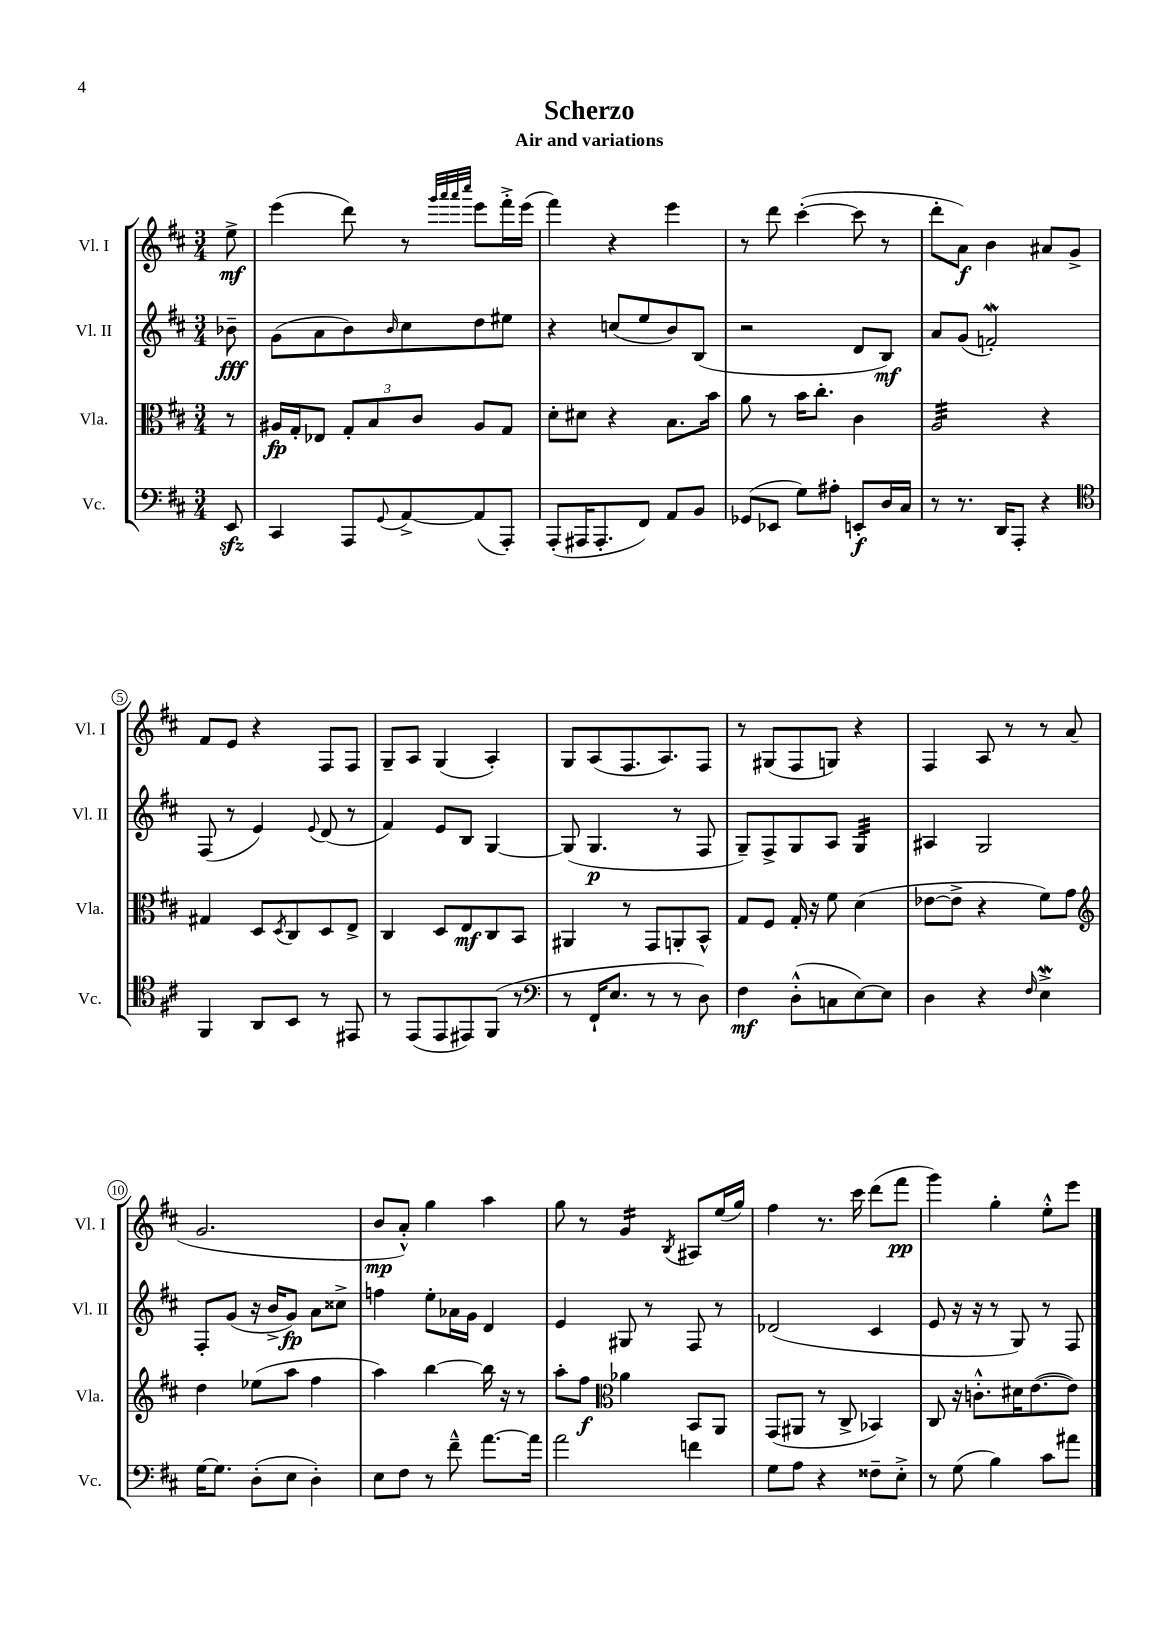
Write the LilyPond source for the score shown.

\header { title = "Scherzo" subtitle = "Air and variations" }
<<
\new StaffGroup <<
\new Staff = "s0" \with { instrumentName = "Vl. I" shortInstrumentName = "Vl. I" } {
    \clef treble \key d \major \numericTimeSignature \time 3/4 \partial 8
    e''8->\mf |
    e'''4( d'''8) r8 \grace { g'''32 a'''32 a'''32 cis''''32 } e'''8 fis'''16-.-> e'''16( |
    fis'''4) r4 e'''4 |
    r8 d'''8 cis'''4~-.( cis'''8 r8 |
    d'''8-. a'8\f) b'4 ais'8 g'8-> |
    fis'8 e'8 r4 fis8 fis8 |
    g8-- a8 g4( a4-.) |
    g8 a8( fis8. a8.) fis8 |
    r8 gis8( fis8 g8) r4 |
    fis4 a8 r8 r8 a'8( |
    g'2. |
    b'8\mp a'8-.-^) g''4 a''4 |
    g''8 r8 g'4:16 \acciaccatura { b8 } ais8 e''16( g''16) |
    fis''4 r8. cis'''16 d'''8( fis'''8\pp |
    g'''4) g''4-. e''8-.-^ e'''8 \bar "|." |
}
\new Staff = "s1" \with { instrumentName = "Vl. II" shortInstrumentName = "Vl. II" } {
    \clef treble \key d \major \numericTimeSignature \time 3/4 \partial 8
    bes'8--\fff |
    g'8( a'8 b'8) \grace { b'16 } cis''8 d''8 eis''8 |
    r4 c''8( e''8 b'8) b8( |
    r2 d'8 b8\mf) |
    a'8 g'8( f'2-.\mordent) |
    fis8( r8 e'4) \appoggiatura { e'8 } d'8( r8 |
    fis'4) e'8 b8 g4~ |
    g8( g4.\p r8 fis8 |
    g8--) fis8-> g8 a8 g4:32 |
    ais4 g2 |
    fis8-. g'8( r16 b'16-> g'8\fp) a'8 cisis''8-> |
    f''4 e''8-. aes'16 g'16 d'4 |
    e'4 gis8 r8 fis8 r8 |
    des'2( cis'4 |
    e'8 r16 r16 r8 g8) r8 fis8 \bar "|." |
}
\new Staff = "s2" \with { instrumentName = "Vla." shortInstrumentName = "Vla." } {
    \clef alto \key d \major \numericTimeSignature \time 3/4 \partial 8
    r8 |
    ais16\fp g16-. ees8 \tuplet 3/2 { g8-. b8 cis'8 } ais8 g8 |
    d'8-. dis'8 r4 b8. b'16 |
    a'8 r8 b'16 cis''8.-. cis'4 |
    a2:32 r4 |
    gis4 d8 \acciaccatura { d8 } cis8 d8 e8-> |
    cis4 d8 e8\mf cis8 b,8 |
    ais,4 r8 g,8 a,8-. b,8-^ |
    g8 fis8 g16-. r16 fis'8 d'4( |
    ees'8~ ees'8-> r4 fis'8) g'8 |
    \clef treble d''4 ees''8( a''8 fis''4 |
    a''4) b''4~ b''16 r16 r8 |
    a''8-. fis''8\f \clef alto aes'4 b,8 a,8 |
    g,8( ais,8 r8 cis8-> bes,4) |
    cis8 r16 c'8.-.-^ dis'16 e'8.~( e'8) \bar "|." |
}
\new Staff = "s3" \with { instrumentName = "Vc." shortInstrumentName = "Vc." } {
    \clef bass \key d \major \numericTimeSignature \time 3/4 \partial 8
    e,8\sfz |
    cis,4 a,,8 \appoggiatura { g,8 } a,8~-> a,8( a,,8-.) |
    a,,8-.( ais,,16 ais,,8.-. fis,8) a,8 b,8 |
    ges,8( ees,8 g8) ais8-. e,8-.\f d16 cis16 |
    r8 r8. d,16 a,,8-. r4 |
    \clef tenor fis,4 a,8 b,8 r8 eis,8 |
    r8 e,8( e,8 eis,8) fis,8( r8 |
    \clef bass r8 fis,16-! e8. r8 r8 d8) |
    fis4\mf d8-.-^( c8 e8~) e8 |
    d4 r4 \grace { fis16 } e4->\mordent |
    g16~ g8. d8-.( e8 d4-.) |
    e8 fis8 r8 fis'8---^ a'8.~ a'16 |
    a'2 f'4 |
    g8 a8 r4 fisis8-- e8-.-> |
    r8 g8( b4) cis'8 ais'8 \bar "|." |
}
>>
>>
\layout { \context { \Score \override BarNumber.stencil = #(make-stencil-circler 0.1 0.3 ly:text-interface::print) } }
